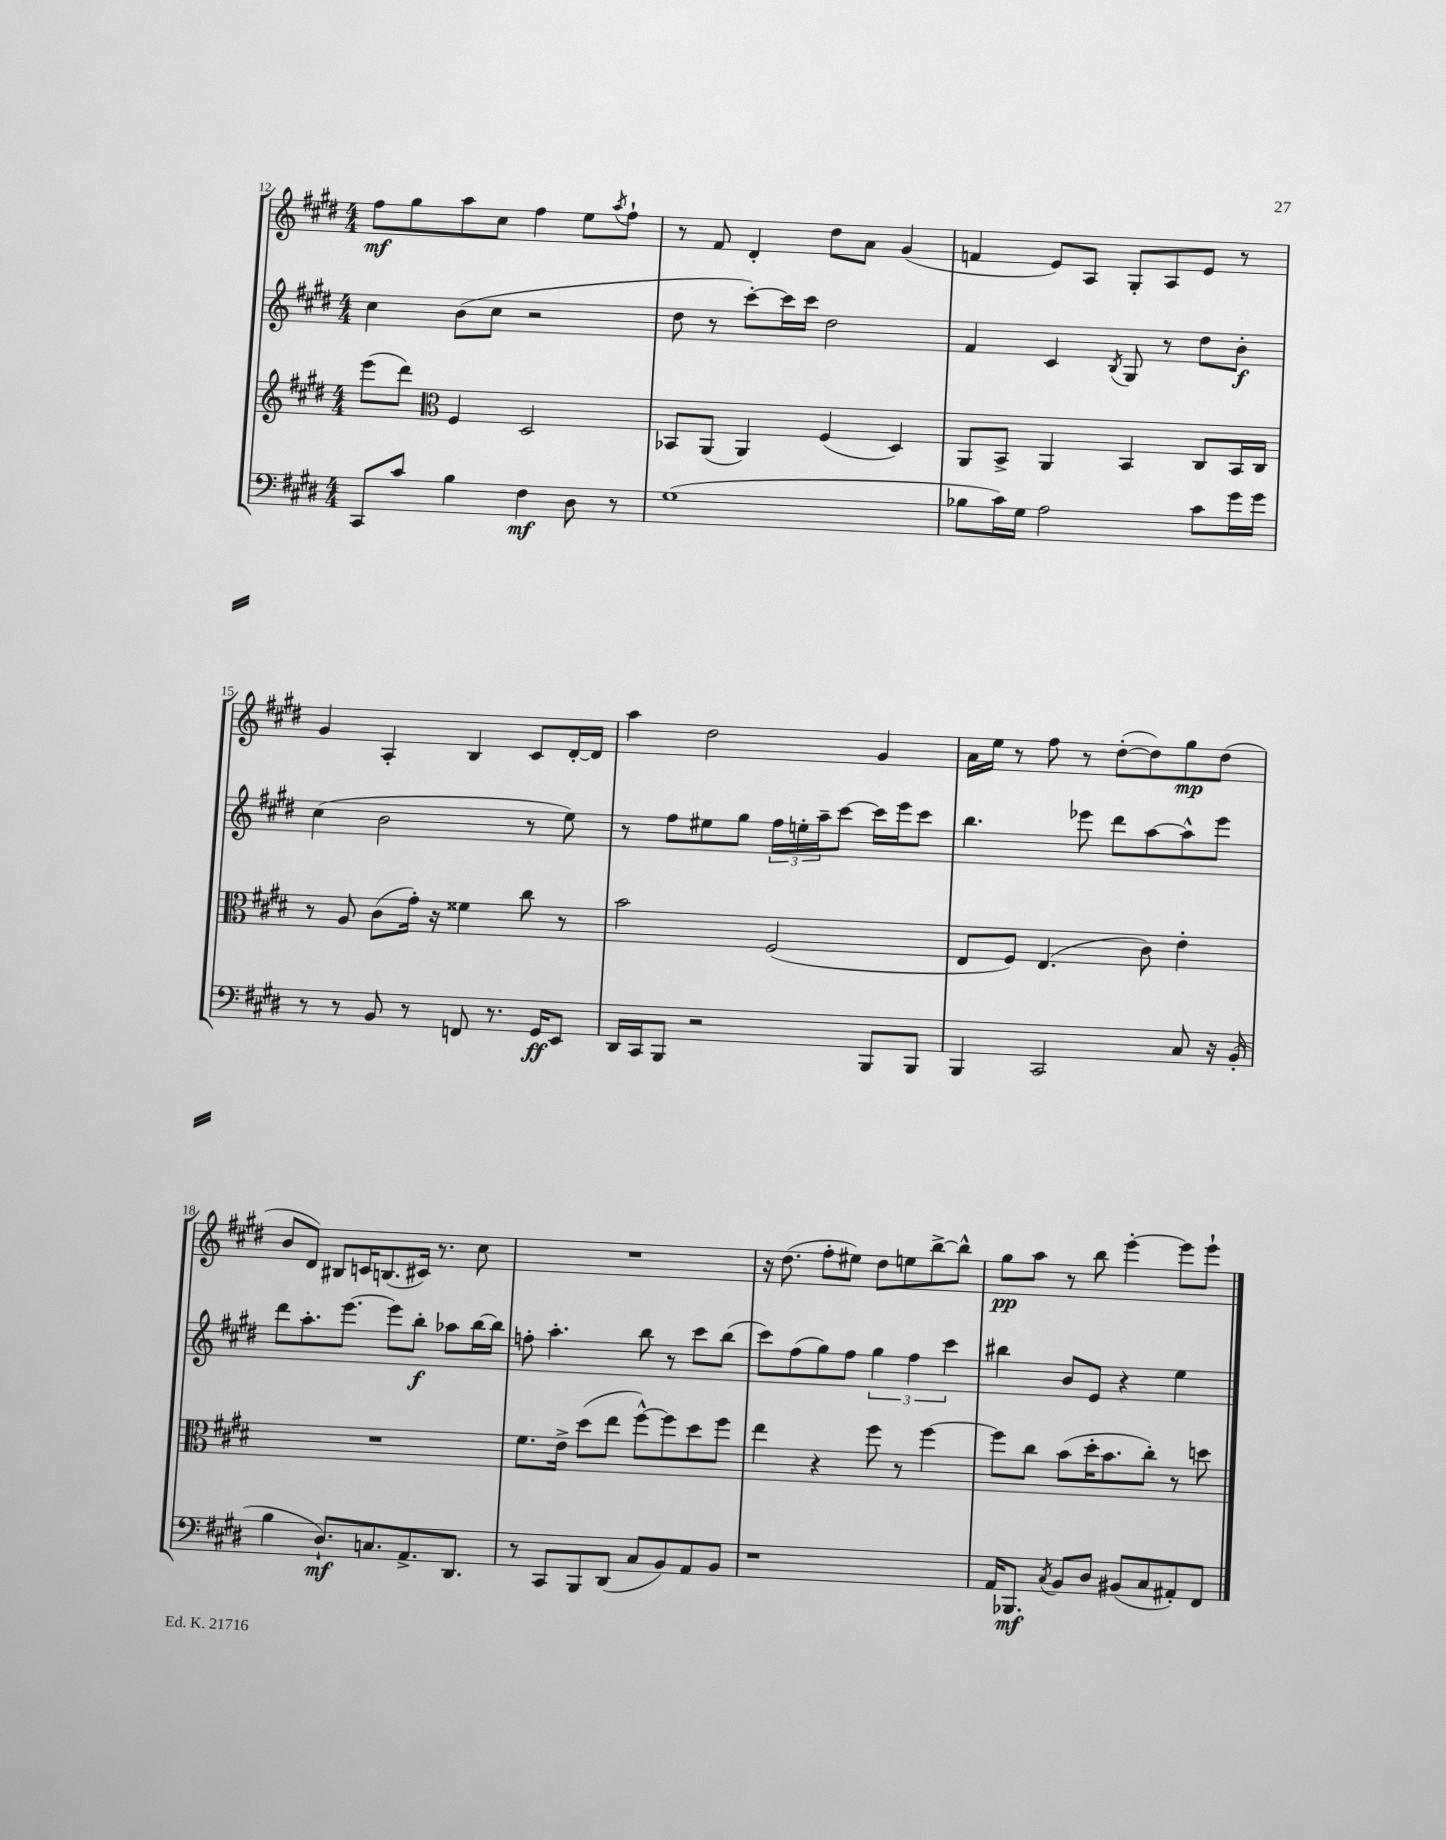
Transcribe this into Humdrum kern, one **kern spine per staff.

**kern	**kern	**kern	**kern
*staff4	*staff3	*staff2	*staff1
*clefF4	*clefG2	*clefG2	*clefG2
*k[f#c#g#d#]	*k[f#c#g#d#]	*k[f#c#g#d#]	*k[f#c#g#d#]
*M4/4	*M4/4	*M4/4	*M4/4
8CC#/L	(8eee\L	4cc#\	8ff#\L
8c#/J	8ddd#\J)	.	8gg#\
*	*clefC3	*	*
4B\	4F#/	(8b\L	8aa\
.	.	8cc#\J	8cc#\J
4F#\	2D#/	2r	4ff#\
8D#\	.	.	8ee\L
.	.	.	8qaa/
8r	.	.	8ff#`\J
=	=	=	=
(1G#	8BB-/L	8dd#\	8r
.	(8AA/J	8r	8f#/
.	4AA/)	[8ccc#'\L)	4d#'/
.	.	16ccc#\]L	.
.	.	16ccc#\JJ	.
.	(4F#/	2dd#\	8dd#\L
.	.	.	8a\J
.	4D#/)	.	(4g#/
=	=	=	=
8B-\L	8AA/L	4f#/	4f/
16c#\L)	8BB^/J	.	.
16G#\JJ	.	.	.
2A\	4AA/	4c#/	8e/L)
.	.	.	8A/J
.	.	8qB/	.
.	4BB/	8G#/	8G#'/L
.	.	8r	8A/
8c#\L	8C#/L	8dd#\L	8e/J
16g#\L	16BB/L	8b'\J	8r
16g#\JJ	16C#/JJ	.	.
=	=	=	=
8r	8r	(4cc#\	4g#/
8r	8A/	.	.
8BB/	(8c#\L	2b\	4A'/
8r	16g#'\Jk)	.	.
.	16r	.	.
8FF/	4f##\	.	4B/
8.r	.	.	.
.	8cc#\	8r	8c#/L
16GG#/LK	.	.	.
8EE/J	8r	8ee\)	[16d#'/L
.	.	.	16d#/]JJ
=	=	=	=
16DD#/LL	2b\	8r	4aa\
16CC#/J	.	.	.
8BBB/J	.	8ff#\L	.
2r	.	8ee#\	2dd#\
.	.	8gg#\J	.
.	(2F#/	24ff#\LL	.
.	.	24ee'\	.
.	.	24aa~\J	.
.	.	[8ccc#\J	.
8BBB/L	.	16ccc#\]LL	4g#/
.	.	16eee\J	.
8BBB/J	.	8ccc#\J	.
=	=	=	=
4BBB/	8E/L	4.bb\	16a\LL
.	.	.	16ee\JJ
.	8F#/J)	.	8r
2CC#/	(4.E/	.	8ff#\
.	.	8eee-\	8r
.	.	8ddd#\L	([8dd#'\L
.	8c#\)	[8aa\	8dd#\])
8C#/	4e'\	8aa^^\]	8gg#\
16r	.	8eee-\J	(8dd#\J
(16BB'/	.	.	.
=	=	=	=
4B\	1r	8ddd#\L	8b/L
.	.	8.aa'\	8d#/J)
8.D#`/L)	.	.	8B#/L
.	.	[8.eee\J	.
.	.	.	16c/K
8.C/	.	.	(8.B/
.	.	8eee\]L	.
8.AA^/	.	8bb'\J	16c#/Jk)
.	.	.	8.r
.	.	8aa-\L	.
8.DD#/J	.	.	.
.	.	[16bb\L	8cc#\
.	.	16bb\]JJ	.
=	=	=	=
8r	8.f#\L	8ff'\	1r
8CC#/L	.	4.aa'\	.
.	16e^\Jk	.	.
8BBB/	(8dd#\L	.	.
(8DD#/J	8ee\J	.	.
8C#/L	[8ff#^^\L)	8bb\	.
8BB/)	8ff#\]	8r	.
8AA/	8dd#\	8ccc#\L	.
8BB/J	8ff#\J	(8bb\J	.
=	=	=	=
1r	4ee\	8ccc#\L)	16r
.	.	.	(8.dd#\
.	.	(8ff#\	.
.	4r	8gg#\)	8ff#'\L
.	.	8ff#\J	8ee#\J)
.	8ff#\	6gg#\	8dd#\L
.	8r	.	8ee\
.	.	6ff#\	.
.	[4ff#\	.	[8bb^\
.	.	6ccc#\	.
.	.	.	8bb^^\]J
=	=	=	=
16AA/LK	8ff#\]L	4bb#\	8gg#\L
8.BBB-/J	.	.	.
.	8cc#\J	.	8aa\J
8qC#/	.	.	.
8BB/L	(8b\L	8b/L	8r
8D#/J	16dd#'\K	8e/J	8bb\
.	8.b\	.	.
(8BB#/L	.	4r	[4eee'\
8C#/	8cc#'\J)	.	.
8AA#'/)	8r	4ee\	8eee\]L
8FF#/J	8dd\	.	8eee`\J
==	==	==	==
*-	*-	*-	*-
